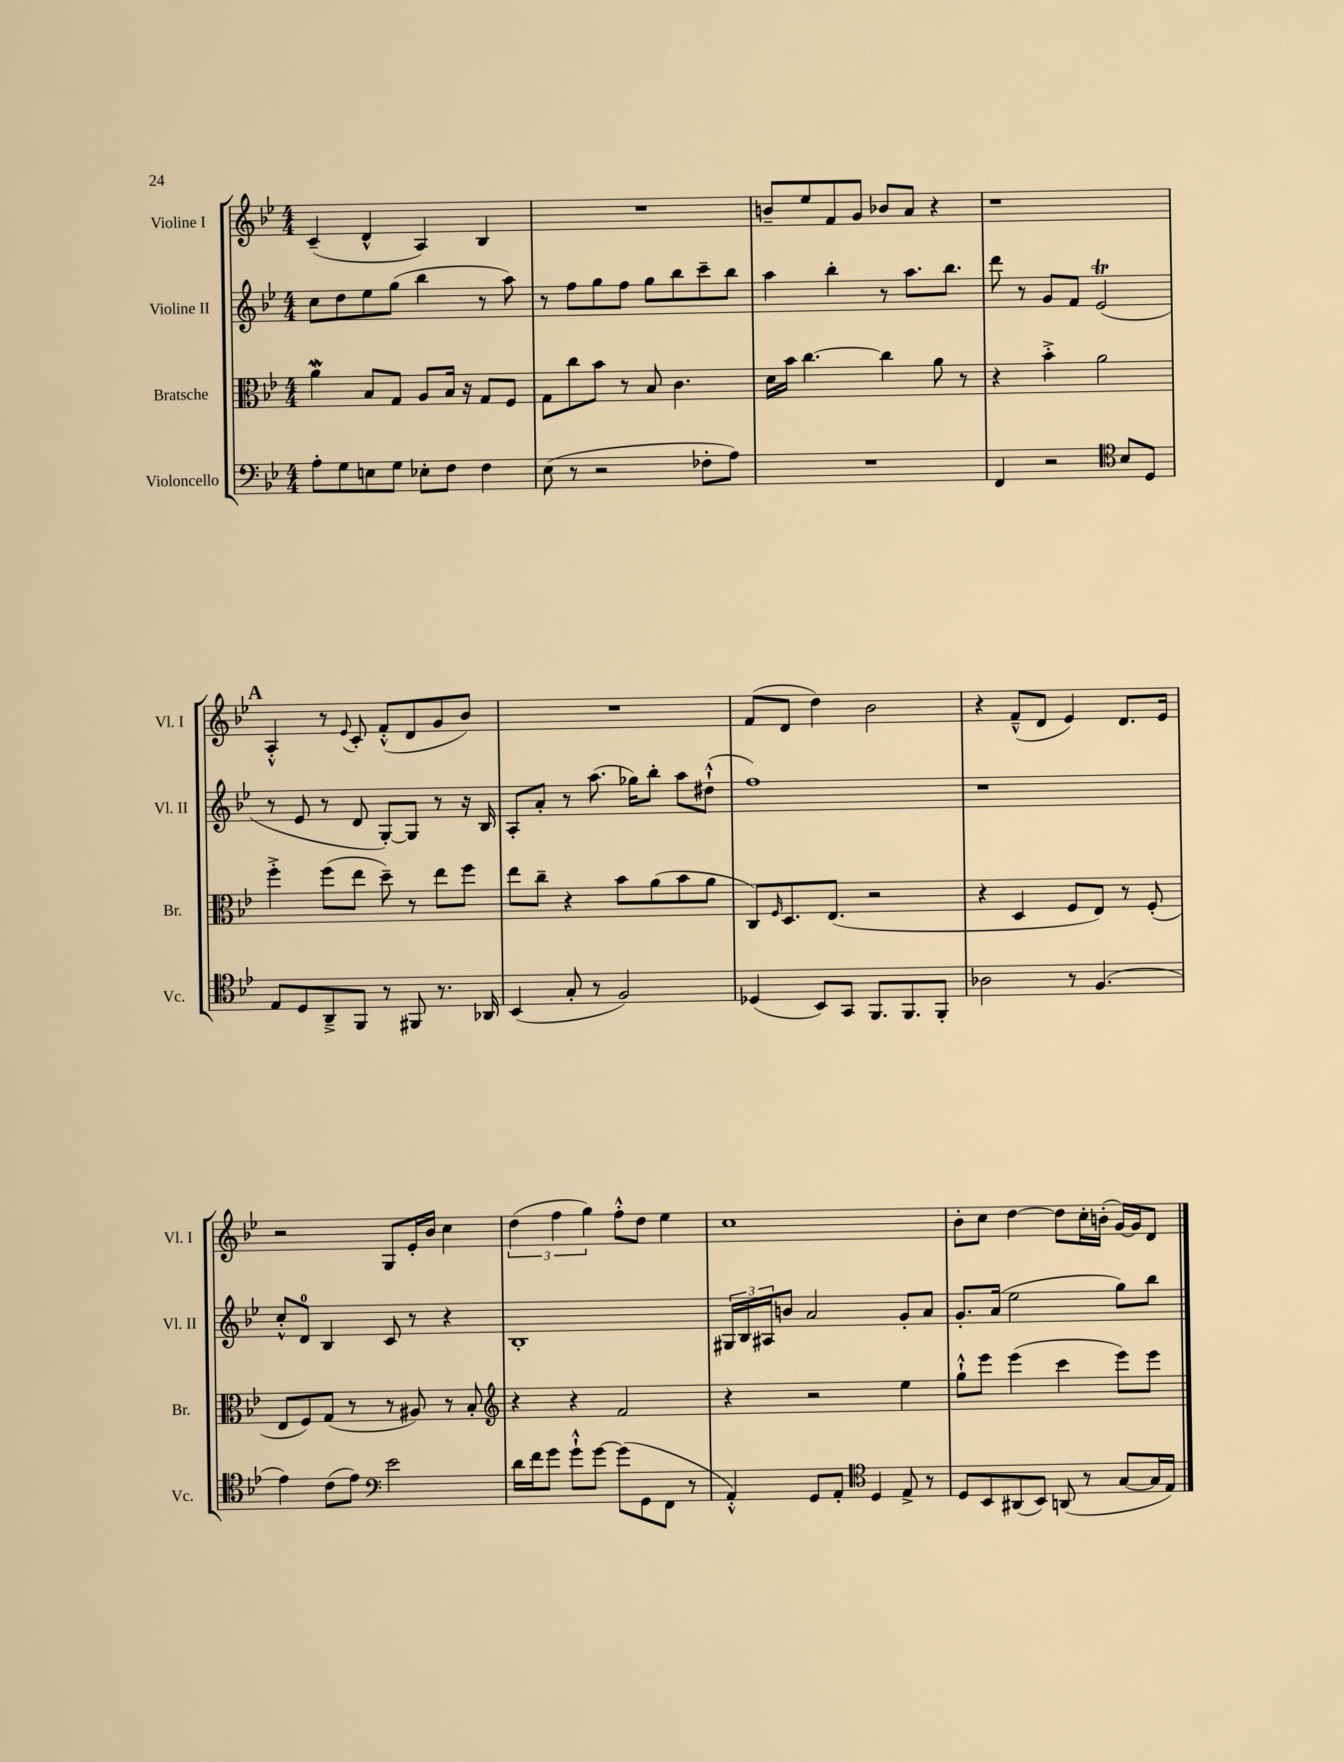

**kern	**kern	**kern	**kern
*staff4	*staff3	*staff2	*staff1
*clefF4	*clefC3	*clefG2	*clefG2
*k[b-e-]	*k[b-e-]	*k[b-e-]	*k[b-e-]
*M4/4	*M4/4	*M4/4	*M4/4
8A'	4a	8cc	(4c~
8G	.	8dd	.
8E	8B-	8ee-	4d^^
8G	8G	(8gg	.
8E-'	8A	4bb-	4A)
8F	16B-	.	.
.	16r	.	.
4F	8G	8r	4B-
.	8F	8aa)	.
=	=	=	=
(8E-	8G	8r	1r
8r	8cc	8ff	.
2r	8b-	8gg	.
.	8r	8ff	.
.	8B-	8gg	.
.	4.c	8bb-	.
8F-'	.	8ccc~	.
8A)	.	8bb-	.
=	=	=	=
1r	16d	4aa	8b~
.	16b-	.	.
.	[4.cc	.	8ee-
.	.	4bb-'	8f
.	.	.	8g
.	4cc]	8r	8b-
.	.	8.aa	8a
.	8a	.	4r
.	.	8.bb-	.
.	8r	.	.
=	=	=	=
4FF	4r	8ddd	1r
.	.	8r	.
2r	4b-'^	8g	.
.	.	8f	.
.	2a	(2e-	.
*clefC4	*	*	*
8B-	.	.	.
8D	.	.	.
=	=	=	=
8E-	4ff'^	8r	4A'^^
8D	.	8e-	.
8AA~^	(8ff	8r	8r
.	.	.	8qqe-
8FF	8ee-	8d	8c'
8r	8dd~)	[8G')	(8f'^^
8FF#	8r	8G]	8d
8.r	8ee-	8r	8g
.	8ff	16r	8b-)
16AA-	.	16B-	.
=	=	=	=
(4BB-	8ee-	8A'	1r
.	8cc~	8a'	.
8G'	4r	8r	.
8r	.	(8.aa	.
2F)	8b-	.	.
.	.	16gg-)	.
.	(8a	8bb-'	.
.	8b-	8aa	.
.	8a	(8dd#`^^	.
=	=	=	=
(4D-	8C)	1ff)	(8f
.	16qqF	.	.
.	8.D	.	8d
8BB-)	.	.	4dd)
.	(8.E-	.	.
8GG	.	.	.
8.FF	2r	.	2b-
8.FF	.	.	.
8FF'	.	.	.
=	=	=	=
2A-	4r	1r	4r
.	4D	.	(8f~^^
.	.	.	8d
8r	8F	.	4e-)
(4.F	8E-)	.	.
.	8r	.	8.d
.	(8F'	.	.
.	.	.	16e-
=	=	=	=
4e-)	8E-	8cc'^^	2r
.	8F)	8d	.
(8c	(8G	4B-	.
8e-)	8r	.	.
*clefF4	*	*	*
2e-	8r	8c	8G
.	8A#)	8r	16e-'
.	.	.	16b-
.	8r	4r	4cc
.	8B-'	.	.
=	=	=	=
*	*clefG2	*	*
16d	4r	1B-'	(6dd
16f	.	.	.
8g	.	.	.
.	.	.	6ff
8g`^^	4r	.	.
.	.	.	6gg)
[8g	.	.	.
(8g]	2f	.	8ff'^^
8GG	.	.	8dd
8FF	.	.	4ee-
8r	.	.	.
=	=	=	=
4AA'^^)	4r	24G#	1cc
.	.	24B-	.
.	.	24A#	.
.	.	8b	.
8GG	2r	2a	.
8AA'	.	.	.
*clefC4	*	*	*
4D	.	.	.
8E-^	4ee-	8g'	.
8r	.	8a	.
=	=	=	=
8D	8gg`^^	8.g'	8b-'
8BB-	8eee-	.	8cc
.	.	(16a	.
(8AA#	(4eee-	2ee-	[4dd
8BB-)	.	.	.
(8AA	4ccc	.	8dd]
8r	.	.	16cc'
.	.	.	(16b'
[8G	8eee-)	8gg)	[16g)
.	.	.	16g]
16G]	8eee-	8bb-	8d
16E-)	.	.	.
==	==	==	==
*-	*-	*-	*-
